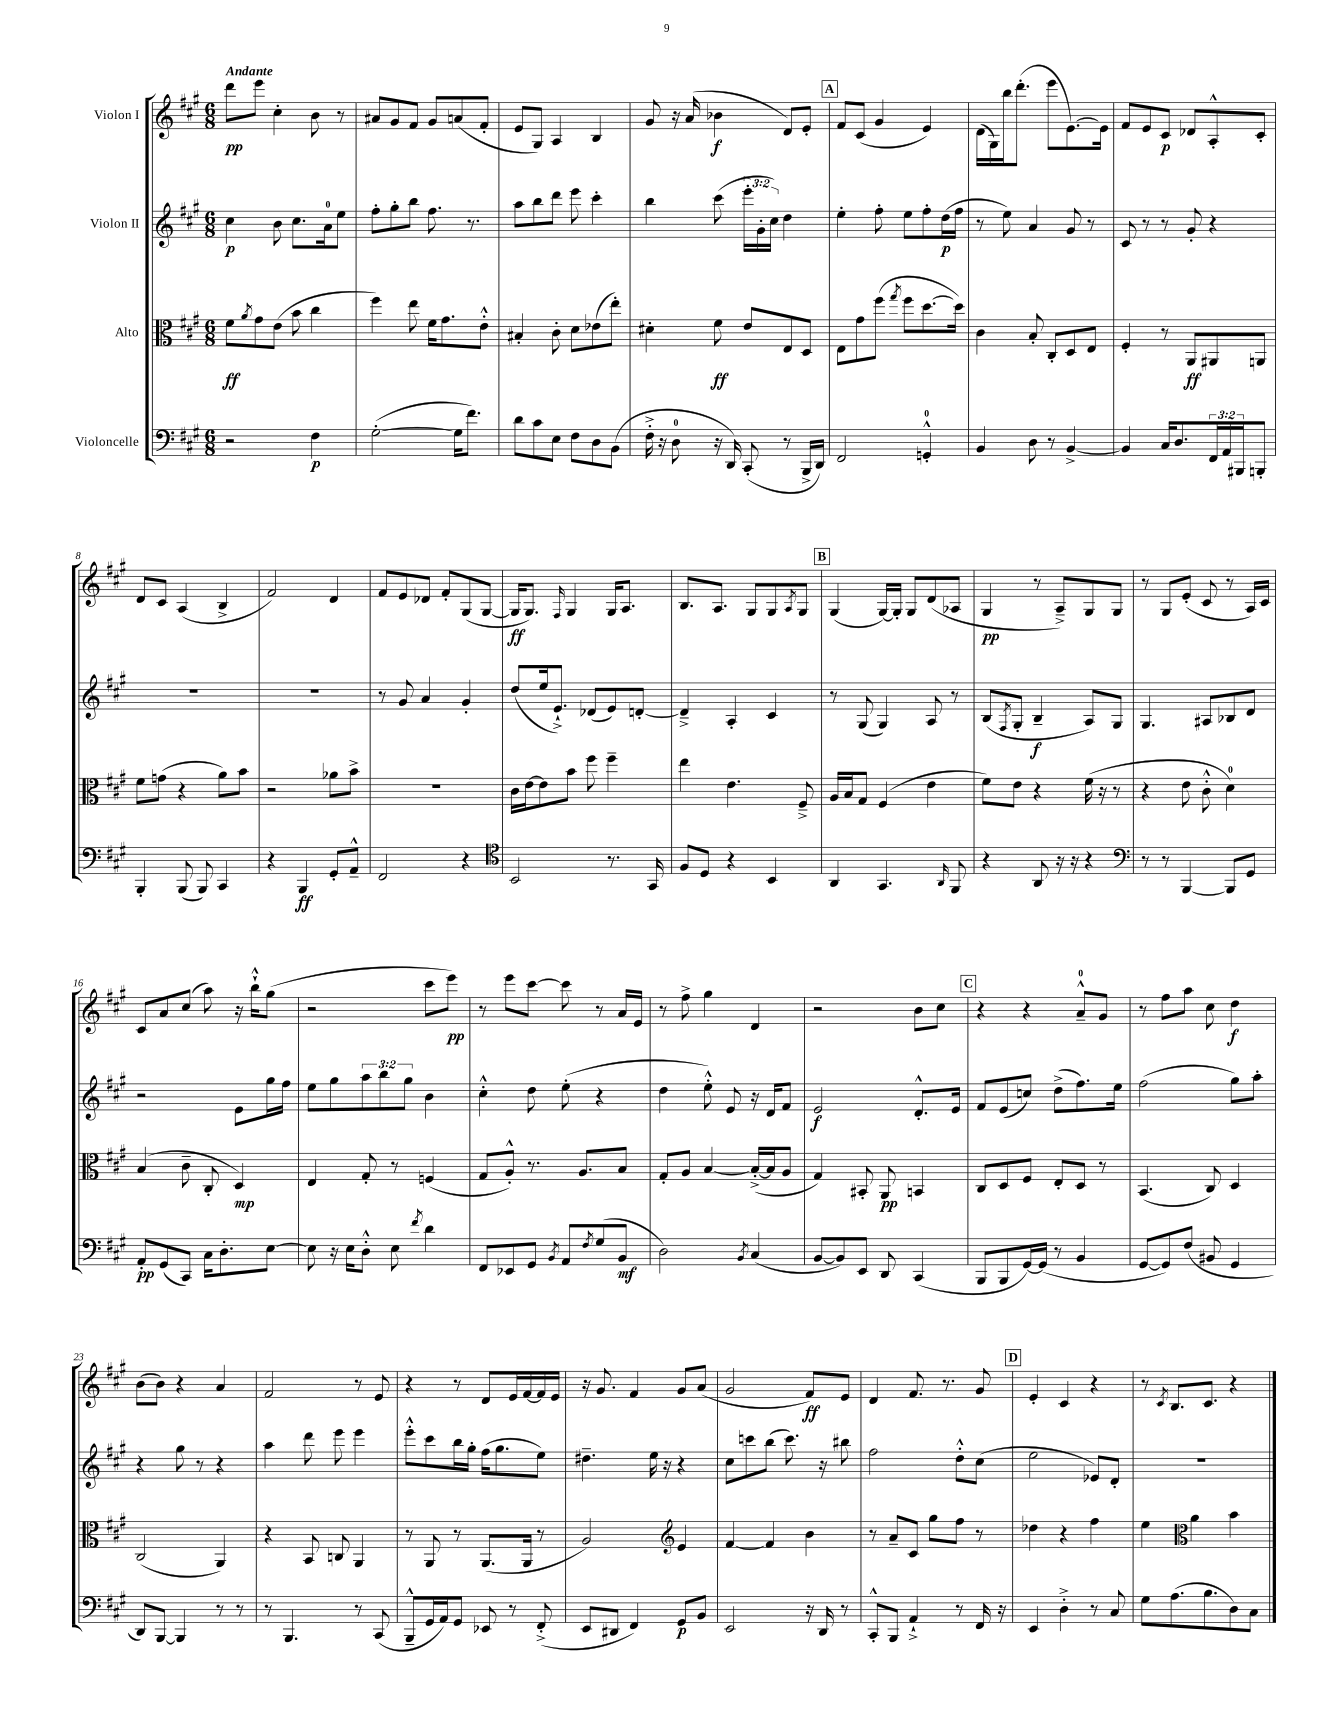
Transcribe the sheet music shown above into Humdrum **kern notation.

**kern	**dynam	**kern	**dynam	**kern	**dynam	**kern	**dynam
*part4	*part4	*part3	*part3	*part2	*part2	*part1	*part1
*staff4	*staff4	*staff3	*staff3	*staff2	*staff2	*staff1	*staff1
*I"Violoncelle	*	*I"Alto	*	*I"Violon II	*	*I"Violon I	*
*clefF4	*	*clefC3	*	*clefG2	*	*clefG2	*
*k[f#c#g#]	*	*k[f#c#g#]	*	*k[f#c#g#]	*	*k[f#c#g#]	*
*M6/8	*	*M6/8	*	*M6/8	*	*M6/8	*
=1	=1	=1	=1	=1	=1	=1	=1
!	!	!	!	!	!	!LO:TX:a:B:t=Andante	!
2r	.	8f#\L	ff	4cc#\	p	8ddd\L	pp
.	.	8qa/	.	.	.	.	.
.	.	8g#\	.	.	.	8eee\J	.
.	.	(8e\J	.	8b\	.	4cc#'\	.
.	.	8b\	.	8.cc#\L	.	.	.
4F#\	p	4cc#\	.	.	.	8b\	.
.	.	.	.	16a\k	.	.	.
.	.	.	.	8ee\J	.	8r	.
=2	=2	=2	=2	=2	=2	=2	=2
([2G#'\	.	4ff#\)	.	8ff#'\L	.	8a#X/L	.
.	.	.	.	8gg#'\	.	8g#/	.
.	.	8ee\	.	8bb\J	.	8f#/J	.
.	.	16f#\KL	.	8.ff#\	.	8g#/L	.
.	.	8.g#\	.	.	.	.	.
16G#\KL]	.	.	.	.	.	(8an/	.
8.f#\J)	.	.	.	8.r	.	.	.
.	.	8e'^^\J	.	.	.	8f#'/J	.
=3	=3	=3	=3	=3	=3	=3	=3
8d\L	.	4B#X'/	.	8aa\L	.	8e/L	.
8c#\	.	.	.	8bb\	.	8G#/J)	.
8E\J	.	8c#'\	.	8ddd\J	.	4A/	.
8F#\L	.	8d\L	.	8eee\	.	.	.
8D\	.	(8e-X\	.	4ccc#'\	.	4B/	.
(8BB\J	.	8ee'\J)	.	.	.	.	.
=4	=4	=4	=4	=4	=4	=4	=4
16F#'^\	.	4d#X'\	.	4bb\	.	8g#/	.
16r	.	.	.	.	.	.	.
8D\	.	.	.	.	.	16r	.
.	.	.	.	.	.	(16a/	.
16r	.	8f#\	ff	(8ccc#\	.	4b-X\	f
16DD/)	.	.	.	.	.	.	.
(8CC#'/	.	8e/L	.	24eee'\LL	.	.	.
.	.	.	.	24g#'\	.	.	.
.	.	.	.	24cc#\JJ)	.	.	.
8r	.	8E/	.	4dd\	.	8d/L)	.
16BBB^/LL	.	8D/J	.	.	.	8e'/J	.
16DD/JJ)	.	.	.	.	.	.	.
!!LO:REH:place=s1:t=A
=5	=5	=5	=5	=5	=5	=5	=5
2FF#/	.	8E\L	.	4ee'\	.	8f#/L	.
.	.	8g#\	.	.	.	(8c#/J	.
.	.	(8ff#\J	.	8ff#'\	.	4g#/	.
.	.	8qgg#/	.	.	.	.	.
.	.	8ff#\L	.	8ee\L	.	.	.
4GGn'^^/	.	[8.dd\	.	8ff#'\	.	4e/)	.
.	.	.	.	(16dd\L	p	.	.
.	.	16dd\Jk])	.	16ff#\JJ	.	.	.
=6	=6	=6	=6	=6	=6	=6	=6
4BB/	.	4c#\	.	8r	.	(16d\LL	.
.	.	.	.	.	.	16G#\)	.
.	.	.	.	8ee\)	.	16bb\J	.
.	.	.	.	.	.	(8.ddd'\J	.
8D\	.	8B'/	.	4a/	.	.	.
8r	.	8C#'/L	.	.	.	8eee\L	.
[4BB^/	.	8D/	.	8g#/	.	[8.e\)	.
.	.	8E/J	.	8r	.	.	.
.	.	.	.	.	.	16e\Jk]	.
=7	=7	=7	=7	=7	=7	=7	=7
4BB/]	.	4F#'/	.	8c#/	.	8f#/L	.
.	.	.	.	8r	.	8e/	.
16C#/KL	.	8r	.	8r	.	8c#/J	p
8.D/	.	.	.	.	.	.	.
.	.	8AA/L	ff	8g#'/	.	8d-X/L	.
24FF#/L	.	8AA#X/	.	4r	.	8A'^^/	.
24AA/	.	.	.	.	.	.	.
24BBB#X/J	.	.	.	.	.	.	.
8BBBn'/J	.	8AAn/J	.	.	.	8c#'/J	.
!!LO:LB:g=z
=8	=8	=8	=8	=8	=8	=8	=8
4BBB'/	.	8f#\L	.	2.r	.	8d/L	.
.	.	(8gn\J	.	.	.	8c#/J	.
(8BBB/	.	4r	.	.	.	(4A/	.
8BBB/)	.	.	.	.	.	.	.
4CC#/	.	8a\L)	.	.	.	4B^/	.
.	.	8b\J	.	.	.	.	.
=9	=9	=9	=9	=9	=9	=9	=9
4r	.	2r	.	2.r	.	2f#/)	.
4BBB/	ff	.	.	.	.	.	.
8GG#'/L	.	8a-X\L	.	.	.	4d/	.
8AA~^^/J	.	8b^\J	.	.	.	.	.
=10	=10	=10	=10	=10	=10	=10	=10
2FF#/	.	2.r	.	8r	.	8f#/L	.
.	.	.	.	8g#/	.	8e/	.
.	.	.	.	4a/	.	8d-X/J	.
.	.	.	.	.	.	8f#'/L	.
4r	.	.	.	4g#'/	.	(8G#/	.
.	.	.	.	.	.	[8G#/J	.
=11	=11	=11	=11	=11	=11	=11	=11
*clefC4	*	*	*	*	*	*	*
2BB/	.	16c#\LL	.	(8dd/L	.	16G#/KL]	ff
.	.	[16e\J	.	.	.	8.G#/J)	.
.	.	8e\]	.	16ee/k	.	.	.
.	.	.	.	8.e`^/J)	.	.	.
.	.	.	.	.	.	16qqF#/	.
.	.	8b\J	.	.	.	4G#/	.
.	.	8ff#\	.	(8d-X/L	.	.	.
8.r	.	4ff#~\	.	8e/)	.	16G#/KL	.
.	.	.	.	.	.	8.A/J	.
.	.	.	.	[8dn'/J	.	.	.
16GG#/	.	.	.	.	.	.	.
=12	=12	=12	=12	=12	=12	=12	=12
8F#/L	.	4ee\	.	4d~^/]	.	8.B/L	.
8D/J	.	.	.	.	.	.	.
.	.	.	.	.	.	8.A/J	.
4r	.	4.e\	.	4A'/	.	.	.
.	.	.	.	.	.	8G#/L	.
4BB/	.	.	.	4c#/	.	8G#/	.
.	.	.	.	.	.	8qA/	.
.	.	8F#~^/	.	.	.	8G#/J	.
!!LO:REH:place=s1:t=B
=13	=13	=13	=13	=13	=13	=13	=13
4AA/	.	16A/LL	.	8r	.	(4G#/	.
.	.	16B/J	.	.	.	.	.
.	.	8G#/J	.	(8G#/	.	.	.
4.GG#/	.	(4F#/	.	4G#/)	.	[16G#/LL)	.
.	.	.	.	.	.	16G#'/JJ]	.
.	.	.	.	.	.	8G#/L	.
.	.	4e\	.	8A/	.	(8d/	.
16qqAA/	.	.	.	.	.	.	.
8FF#/	.	.	.	8r	.	8A-X/J	.
=14	=14	=14	=14	=14	=14	=14	=14
4r	.	8f#\L)	.	(8B/L	.	4G#/	pp
.	.	.	.	8qF#/	.	.	.
.	.	8e\J	.	8G#'/J	.	.	.
8AA/	.	4r	.	4B~/	f	8r	.
16r	.	.	.	.	.	8A~^/L)	.
16r	.	.	.	.	.	.	.
4r	.	(16f#\	.	8A/L)	.	8G#/	.
.	.	16r	.	.	.	.	.
.	.	8r	.	8G#/J	.	8G#/J	.
=15	=15	=15	=15	=15	=15	=15	=15
*clefF4	*	*	*	*	*	*	*
8r	.	4r	.	4.G#/	.	8r	.
8r	.	.	.	.	.	8G#/L	.
[4BBB/	.	8e\	.	.	.	(8e'/J	.
.	.	8c#'^^\	.	8A#X/L	.	8c#/	.
8BBB/L]	.	4d\)	.	8B-X/	.	8r	.
8GG#/J	.	.	.	8d/J	.	16A/LL)	.
.	.	.	.	.	.	16c#/JJ	.
!!LO:LB:g=z
=16	=16	=16	=16	=16	=16	=16	=16
8AA'/L	pp	(4B/	.	2r	.	8c#/L	.
(8GG#/	.	.	.	.	.	8a/	.
8CC#/J)	.	8c#~\	.	.	.	(8cc#/J	.
16C#\KL	.	8C#'/	.	.	.	8aa\)	.
8.D'\	.	.	.	.	.	.	.
.	.	4D/)	mp	8e\L	.	16r	.
.	.	.	.	.	.	16bb`^^\KL	.
[8E\J	.	.	.	16gg#\L	.	(8gg#\J	.
.	.	.	.	16ff#\JJ	.	.	.
=17	=17	=17	=17	=17	=17	=17	=17
8E\]	.	4E/	.	8ee\L	.	2r	.
16r	.	.	.	8gg#\	.	.	.
16E\KL	.	.	.	.	.	.	.
8D'^^\J	.	8G#'/	.	12aa\	.	.	.
.	.	.	.	12bb\	.	.	.
8E\	.	8r	.	.	.	.	.
.	.	.	.	12gg#\J	.	.	.
8qf#/	.	.	.	.	.	.	.
4d\	.	(4Fn/	.	4b\	.	8ccc#\L	.
.	.	.	.	.	.	8eee\J)	pp
=18	=18	=18	=18	=18	=18	=18	=18
8FF#/L	.	8G#/L	.	4cc#'^^\	.	8r	.
8EE-X/	.	8A'^^/J)	.	.	.	8eee\L	.
8GG#/J	.	8.r	.	8dd\	.	[8ccc#\J	.
8qBB/	.	.	.	.	.	.	.
8AA/L	.	.	.	(8ee'\	.	8ccc#\]	.
.	.	8.A/L	.	.	.	.	.
8qF#/	.	.	.	.	.	.	.
(8G#/	.	.	.	4r	.	8r	.
8BB/J	mf	8B/J	.	.	.	16a/LL	.
.	.	.	.	.	.	16e/JJ	.
=19	=19	=19	=19	=19	=19	=19	=19
2D\)	.	8G#'/L	.	4dd\	.	8r	.
.	.	8A/J	.	.	.	8ff#^\	.
.	.	[4B/	.	8ee'^^\)	.	4gg#\	.
.	.	.	.	8e/	.	.	.
8qBB/	.	.	.	.	.	.	.
(4C#/	.	(16B'^/LL_	.	16r	.	4d/	.
.	.	16B/J]	.	16d/KL	.	.	.
.	.	8A/J	.	8f#/J	.	.	.
=20	=20	=20	=20	=20	=20	=20	=20
[8BB/L	.	4G#/)	.	2e/	f	2r	.
8BB/])	.	.	.	.	.	.	.
8EE/J	.	8BB#X'/	.	.	.	.	.
8DD/	.	8AA/	pp	.	.	.	.
(4CC#/	.	4BBn/	.	8.d'^^/L	.	8b\L	.
.	.	.	.	.	.	8cc#\J	.
.	.	.	.	16e/Jk	.	.	.
!!LO:REH:place=s1:t=C
=21	=21	=21	=21	=21	=21	=21	=21
8BBB/L	.	8C#/L	.	8f#/L	.	4r	.
8BBB/	.	8D/	.	(8e/	.	.	.
[16GG#/L)	.	8F#/J	.	8ccn/J)	.	4r	.
(16GG#/JJ]	.	.	.	.	.	.	.
8r	.	8E'/L	.	(8dd^\L	.	.	.
4BB/	.	8D/J	.	8.ff#\)	.	8a~^^/L	.
.	.	8r	.	.	.	8g#/J	.
.	.	.	.	16ee\Jk	.	.	.
=22	=22	=22	=22	=22	=22	=22	=22
[8GG#/L	.	(4.BB/	.	(2ff#\	.	8r	.
8GG#/])	.	.	.	.	.	8ff#\L	.
(8F#/J	.	.	.	.	.	8aa\J	.
8BB#X/	.	8C#/)	.	.	.	8cc#\	.
4GG#/	.	4D/	.	8gg#\L)	.	4dd\	f
.	.	.	.	8aa'\J	.	.	.
!!LO:LB:g=z
=23	=23	=23	=23	=23	=23	=23	=23
8DD/L)	.	(2C#/	.	4r	.	(8b\L	.
[8BBB/J	.	.	.	.	.	8b\J)	.
4BBB/]	.	.	.	8gg#\	.	4r	.
.	.	.	.	8r	.	.	.
8r	.	4AA/)	.	4r	.	4a/	.
8r	.	.	.	.	.	.	.
=24	=24	=24	=24	=24	=24	=24	=24
8r	.	4r	.	4aa\	.	2f#/	.
4.BBB/	.	.	.	.	.	.	.
.	.	8BB/	.	8ddd\	.	.	.
.	.	8Cn/	.	8eee\	.	.	.
8r	.	4AA/	.	4eee\	.	8r	.
(8CC#/	.	.	.	.	.	8e/	.
=25	=25	=25	=25	=25	=25	=25	=25
8BBB~^^/L	.	8r	.	8eee'^^\L	.	4r	.
16GG#/L	.	8AA/	.	8ccc#\	.	.	.
16AA/J)	.	.	.	.	.	.	.
8GG#/J	.	8r	.	16bb\L	.	8r	.
.	.	.	.	16gg#'\JJ	.	.	.
8EE-X/	.	(8.AA/L	.	(16ff#\KL	.	8d/L	.
.	.	.	.	8.gg#\	.	.	.
8r	.	.	.	.	.	16e/L	.
.	.	16AA/Jk	.	.	.	[16f#/	.
(8FF#'^/	.	8r	.	8ee\J)	.	16f#/]	.
.	.	.	.	.	.	16e/JJ	.
=26	=26	=26	=26	=26	=26	=26	=26
8EE/L	.	2A/)	.	4.dd#X~\	.	16r	.
.	.	.	.	.	.	8.g#/	.
8DD#X/J	.	.	.	.	.	.	.
4FF#/)	.	.	.	.	.	4f#/	.
.	.	.	.	16ee\	.	.	.
.	.	.	.	16r	.	.	.
*	*	*clefG2	*	*	*	*	*
8GG#/L	p	4e/	.	4r	.	8g#/L	.
8BB/J	.	.	.	.	.	(8a/J	.
=27	=27	=27	=27	=27	=27	=27	=27
2EE/	.	[4f#/	.	8cc#\L	.	2g#/	.
.	.	.	.	8cccn\	.	.	.
.	.	4f#/]	.	(8bb\J	.	.	.
.	.	.	.	8.ccc\)	.	.	.
16r	.	4b\	.	.	.	8f#/L)	ff
16DD/	.	.	.	16r	.	.	.
8r	.	.	.	8bb#X\	.	8e/J	.
=28	=28	=28	=28	=28	=28	=28	=28
8CC#'^^/L	.	8r	.	2ff#\	.	4d/	.
8BBB/J	.	8a~/L	.	.	.	.	.
4AA`^/	.	8c#/J	.	.	.	8.f#/	.
.	.	8gg#\L	.	.	.	.	.
.	.	.	.	.	.	8.r	.
8r	.	8ff#\J	.	8dd'^^\L	.	.	.
16FF#/	.	8r	.	(8cc#\J	.	8g#/	.
16r	.	.	.	.	.	.	.
!!LO:REH:place=s1:t=D
=29	=29	=29	=29	=29	=29	=29	=29
4EE/	.	4dd-X\	.	2ee\	.	4e'/	.
4D'^\	.	4r	.	.	.	4c#/	.
8r	.	4ff#\	.	8e-X/L)	.	4r	.
8C#/	.	.	.	8d'/J	.	.	.
=30	=30	=30	=30	=30	=30	=30	=30
8G#\L	.	4ee\	.	2.r	.	8r	.
.	.	.	.	.	.	8qc#/	.
(8.A\	.	.	.	.	.	8.B/L	.
*	*	*clefC3	*	*	*	*	*
.	.	4a\	.	.	.	.	.
8.B\	.	.	.	.	.	8.c#/J	.
8D\)	.	4b\	.	.	.	4r	.
8C#\J	.	.	.	.	.	.	.
==	==	==	==	==	==	==	==
*-	*-	*-	*-	*-	*-	*-	*-
